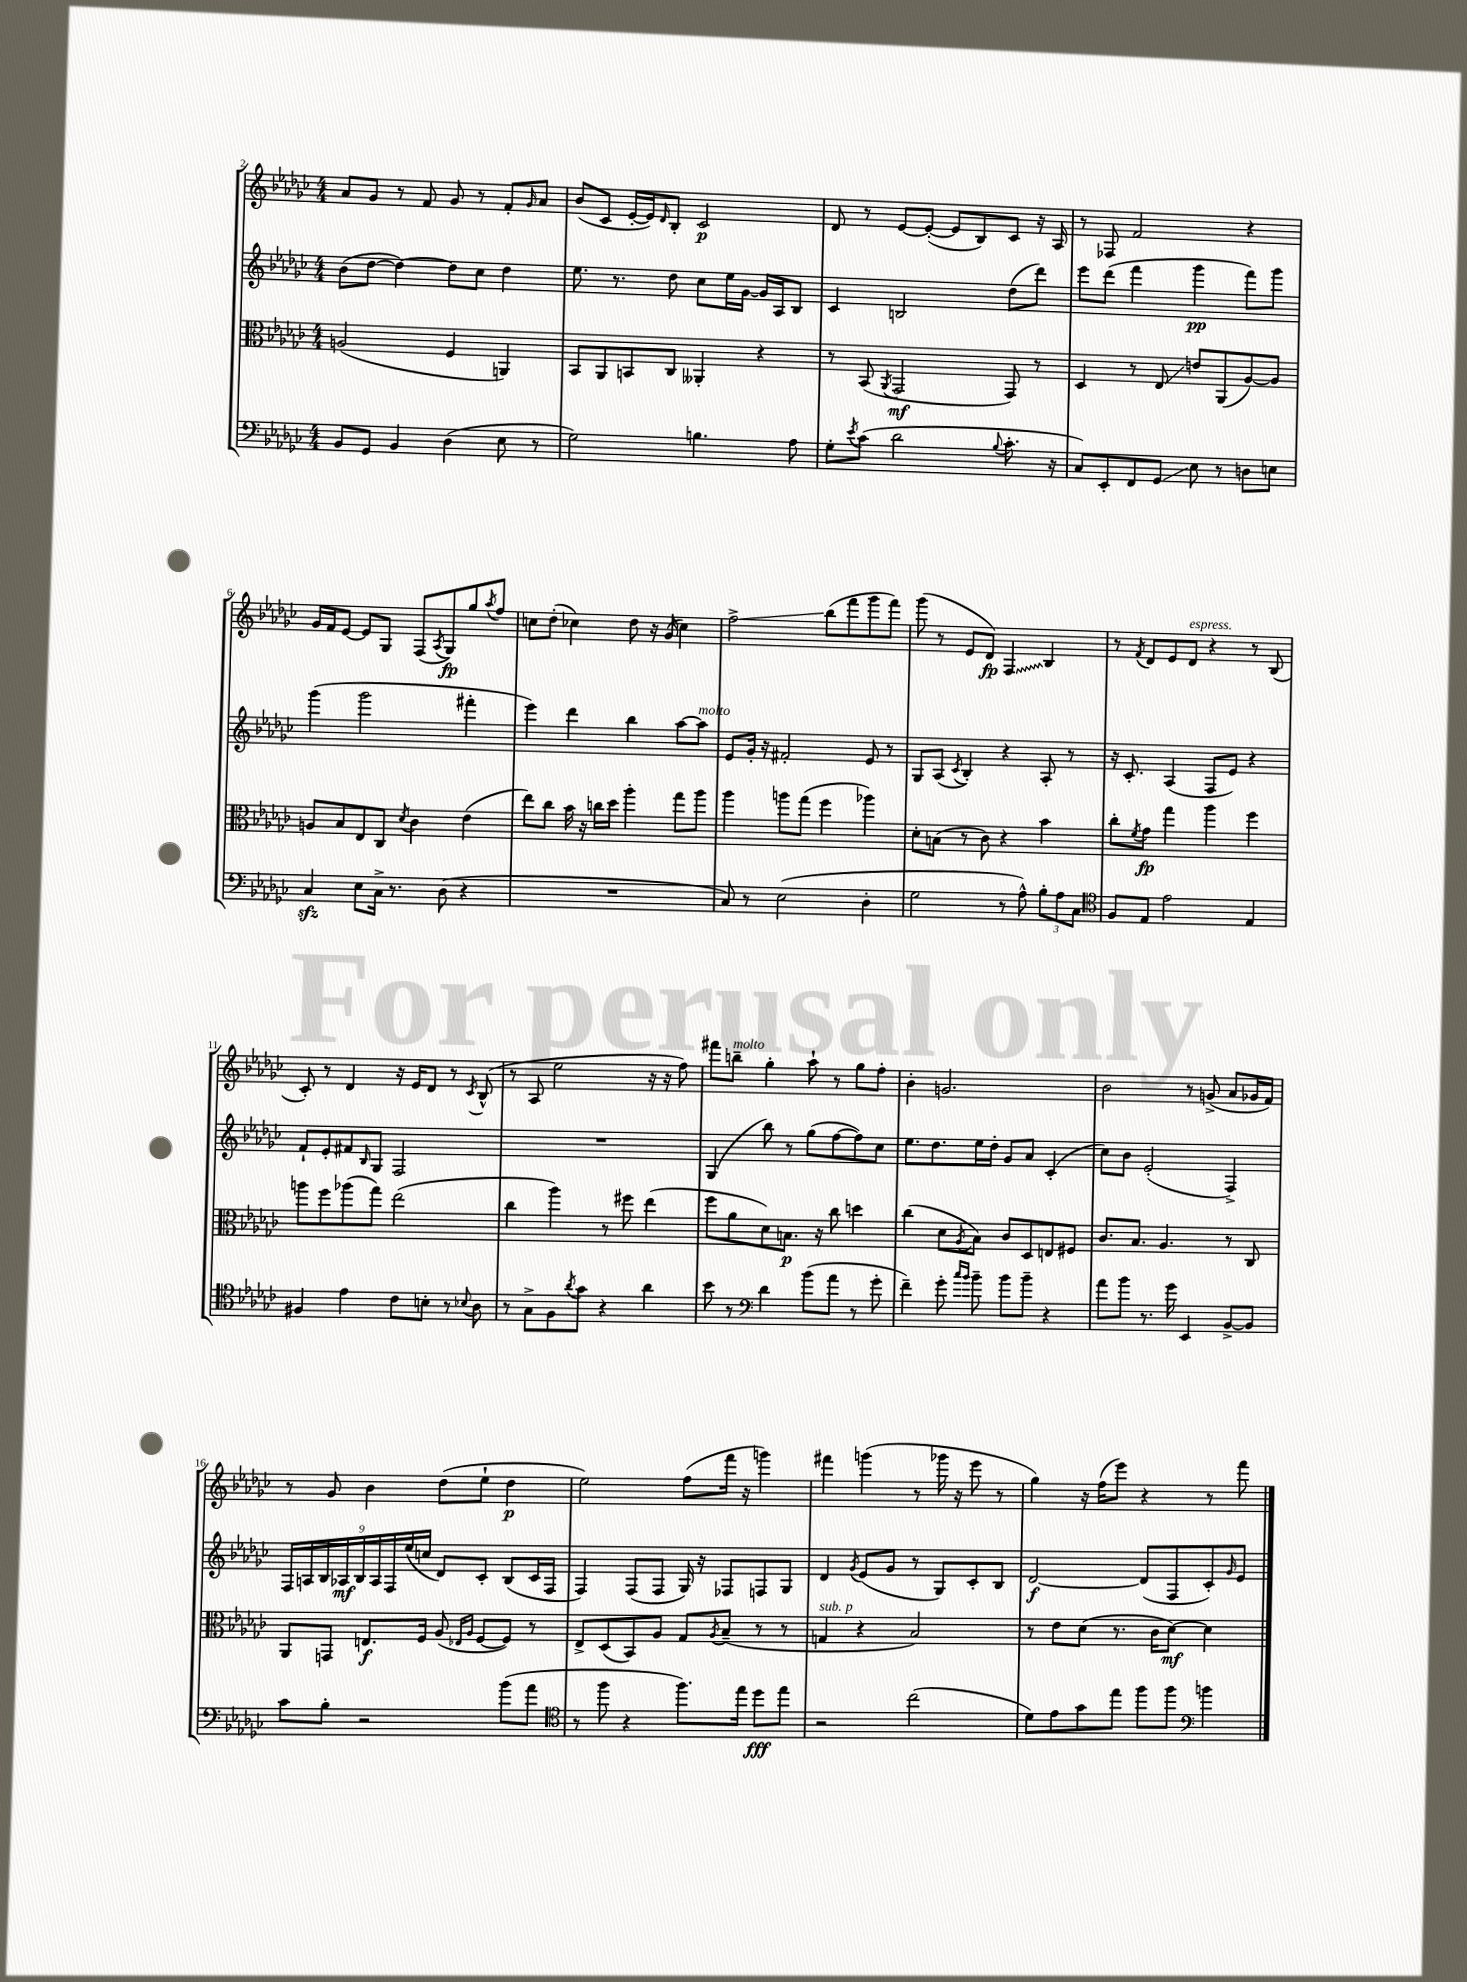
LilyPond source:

<<
\new StaffGroup <<
\new Staff = "s0" {
    \clef treble \key ges \major \numericTimeSignature \time 4/4
    aes'8 ges'8 r8 f'8 ges'8 r8 f'8-. \grace { ges'16 } aes'8 |
    bes'8( ces'8 ees'16~-. ees'16) \grace { des'16 } bes8-. ces'2\p |
    des'8 r8 ees'8~ ees'8~-.( ees'8 bes8) ces'8 r16 aes16 |
    r8 fes8 f'2 r4 |
    ges'16 f'16 ees'8~ ees'8 ges8 f8( \acciaccatura { aes8 } ges8\fp) ges''8 \acciaccatura { aes''8 } f''8 |
    c''8 des''8-.( ces''4) des''8 r16 ges'16( ces''4) |
    f''2->\glissando bes''8( f'''8 ges'''8 f'''8) |
    ges'''8( r8 ees'8 des'8\fp) \once \override Glissando.style = #'zigzag f4\glissando bes4 |
    r8 \acciaccatura { f'8 } des'8 ees'8 des'8^\markup { \italic "espress." } r4 r8 bes8( |
    ces'8-.) r8 des'4 r16 ees'16 des'8 r8 \acciaccatura { ces'8 } bes8-^( |
    r8 aes8 ees''2 r16 r16 f''8) |
    fis'''8 b''8--^\markup { \italic "molto" } ges''4-. aes''8-! r8 ges''8 f''8-. |
    bes'4-. g'2. |
    bes'2 r8 g'8->( aes'8 ges'16 f'16) |
    r8 ges'8 bes'4 des''8( ees''8-! des''4\p |
    ees''2) f''8( f'''16 r16 g'''4) |
    fis'''4 g'''4( r8 ges'''16 r16 ees'''8 r8 |
    ges''4) r16 f''16( ees'''8) r4 r8 f'''8 \bar "|." |
}
\new Staff = "s1" {
    \clef treble \key ges \major \numericTimeSignature \time 4/4
    bes'8( des''8~ des''4~) des''8 ces''8 des''4 |
    ees''8. r8. des''8 ces''8 ees''16 ges'16~ ges'16 aes16 bes8 |
    ces'4 b2 des''8( des'''8) |
    ees'''8 des'''8( f'''4 ges'''4\pp f'''8) ges'''8 |
    ges'''4( ges'''2 fis'''4-. |
    ees'''4) des'''4 bes''4 aes''8~ aes''8^\markup { \italic "molto" } |
    ees'8 ges'16-. r16 fis'2-. ees'8 r8 |
    ges8 aes8( \acciaccatura { ces'8 } bes4-.) r4 aes8-. r8 |
    r16 ces'8.-. aes4( f8 ees'8) r4 |
    f'8-! ees'8-. fis'8 \grace { bes16 } ges8 f2 |
    R1 |
    ges4( bes''8) r8 ges''8( f''8~ f''8) ces''8 |
    ees''8. des''8. ees''16 des''16-. ges'8 aes'8 ces'4-.( |
    ces''8) bes'8 ees'2-.( f4->) |
    \tuplet 9/8 { f16 a16 bes16 aes16\mf bes16 aes16 f16 ees''16( c''16 } des'8) ces'8-. bes8( ces'16 f16 |
    f4) f8( f8 ges16) r16 fes8 f8 ges8 |
    des'4 \acciaccatura { ges'8 } ees'8( ges'8 r8 ges8) ces'8-. bes8 |
    des'2~\f des'8( f8 ces'8-.) \grace { ges'16 } ees'8 \bar "|." |
}
\new Staff = "s2" {
    \clef alto \key ges \major \numericTimeSignature \time 4/4
    a2( f4 a,4) |
    bes,8 aes,8 b,8 ces8 aeses,4-. r4 |
    r8 bes,8( \acciaccatura { aes,8 } ges,2\mf ges,8) r8 |
    des4 r8 ees8\glissando e'8 aes,8( aes8~) aes8 |
    a8 bes8 ees8 ces8 \acciaccatura { des'8 } ces'4 ees'4( |
    ees''8) ces''8 bes'16 r16 c''16 des''16 aes''4-. ges''8 aes''8 |
    aes''4 a''8 ges''8( f''4 aes''4) |
    des'8-. b8( r8 ces'8) r4 bes'4 |
    ces''8-. \acciaccatura { f'8 } ges'8\fp ges''4 aes''4 f''4 |
    a''8 f''8 aes''8( ges''8) ees''2( |
    ces''4 aes''4) r8 fis''8 ees''4( |
    f''8 aes'8 des'8) b8.\p r16 ces''8 d''4 |
    ces''4( des'8 \acciaccatura { aes8 } bes8) ces'8 des8 e8 fis8 |
    ces'8. bes8. aes4. r8 ces8 |
    aes,8 g,8 e8.\f f16 aes8( \grace { ees16 aes16 } f8~ f8) r8 |
    ees8-> des8( bes,8) aes8 ges8 \acciaccatura { aes8 } bes8--( r8 r8 |
    g4^\markup { \italic "sub. p" } r4 bes2) |
    r8 ees'8 des'8( r8. ces'16 des'8~\mf) des'4 \bar "|." |
}
\new Staff = "s3" {
    \clef bass \key ges \major \numericTimeSignature \time 4/4
    bes,8 ges,8 bes,4 des4( ees8 r8 |
    ges2) b4. aes8 |
    ges8-. \acciaccatura { ees'8 } ces'8( des'2 \appoggiatura { bes8 } ces'8.-. r16 |
    ces8) ees,8-. f,8 ges,8\glissando ees8 r8 d8 e8 |
    ces4\sfz ees8 ces16-> r8. des8( r4 |
    R1 |
    ces8) r8 ees2( des4-. |
    ges2 r8 aes8-^) \tuplet 3/2 { bes8-. aes8 ces8 } |
    \clef tenor f8 ees8 ees'2 ees4 |
    fis4 ees'4 ces'8 b8-. r8 \appoggiatura { bes8 } aes8 |
    r8 ges8-> f8 \acciaccatura { aes'8 } ges'8 r4 aes'4 |
    bes'8 r8 \clef bass des'4 bes'8( aes'8 r8 ges'8-. |
    f'4--) ges'8-. \grace { ces''16 bes'16 } bes'8-- bes'8 bes'8-- r4 |
    aes'8 bes'8 r8. ges'16 ees,4 bes,8~-> bes,8 |
    ces'8 bes8-. r2 bes'8( aes'8 |
    \clef tenor r8 f''8 r4 f''8.) ees''16 des''8\fff ees''8 |
    r2 ces''2( |
    des'8) ees'8 ges'8 ees''8 f''8 f''8 \clef bass b'4 \bar "|." |
}
>>
>>
\layout { \context { \Score currentBarNumber = #2 } }
